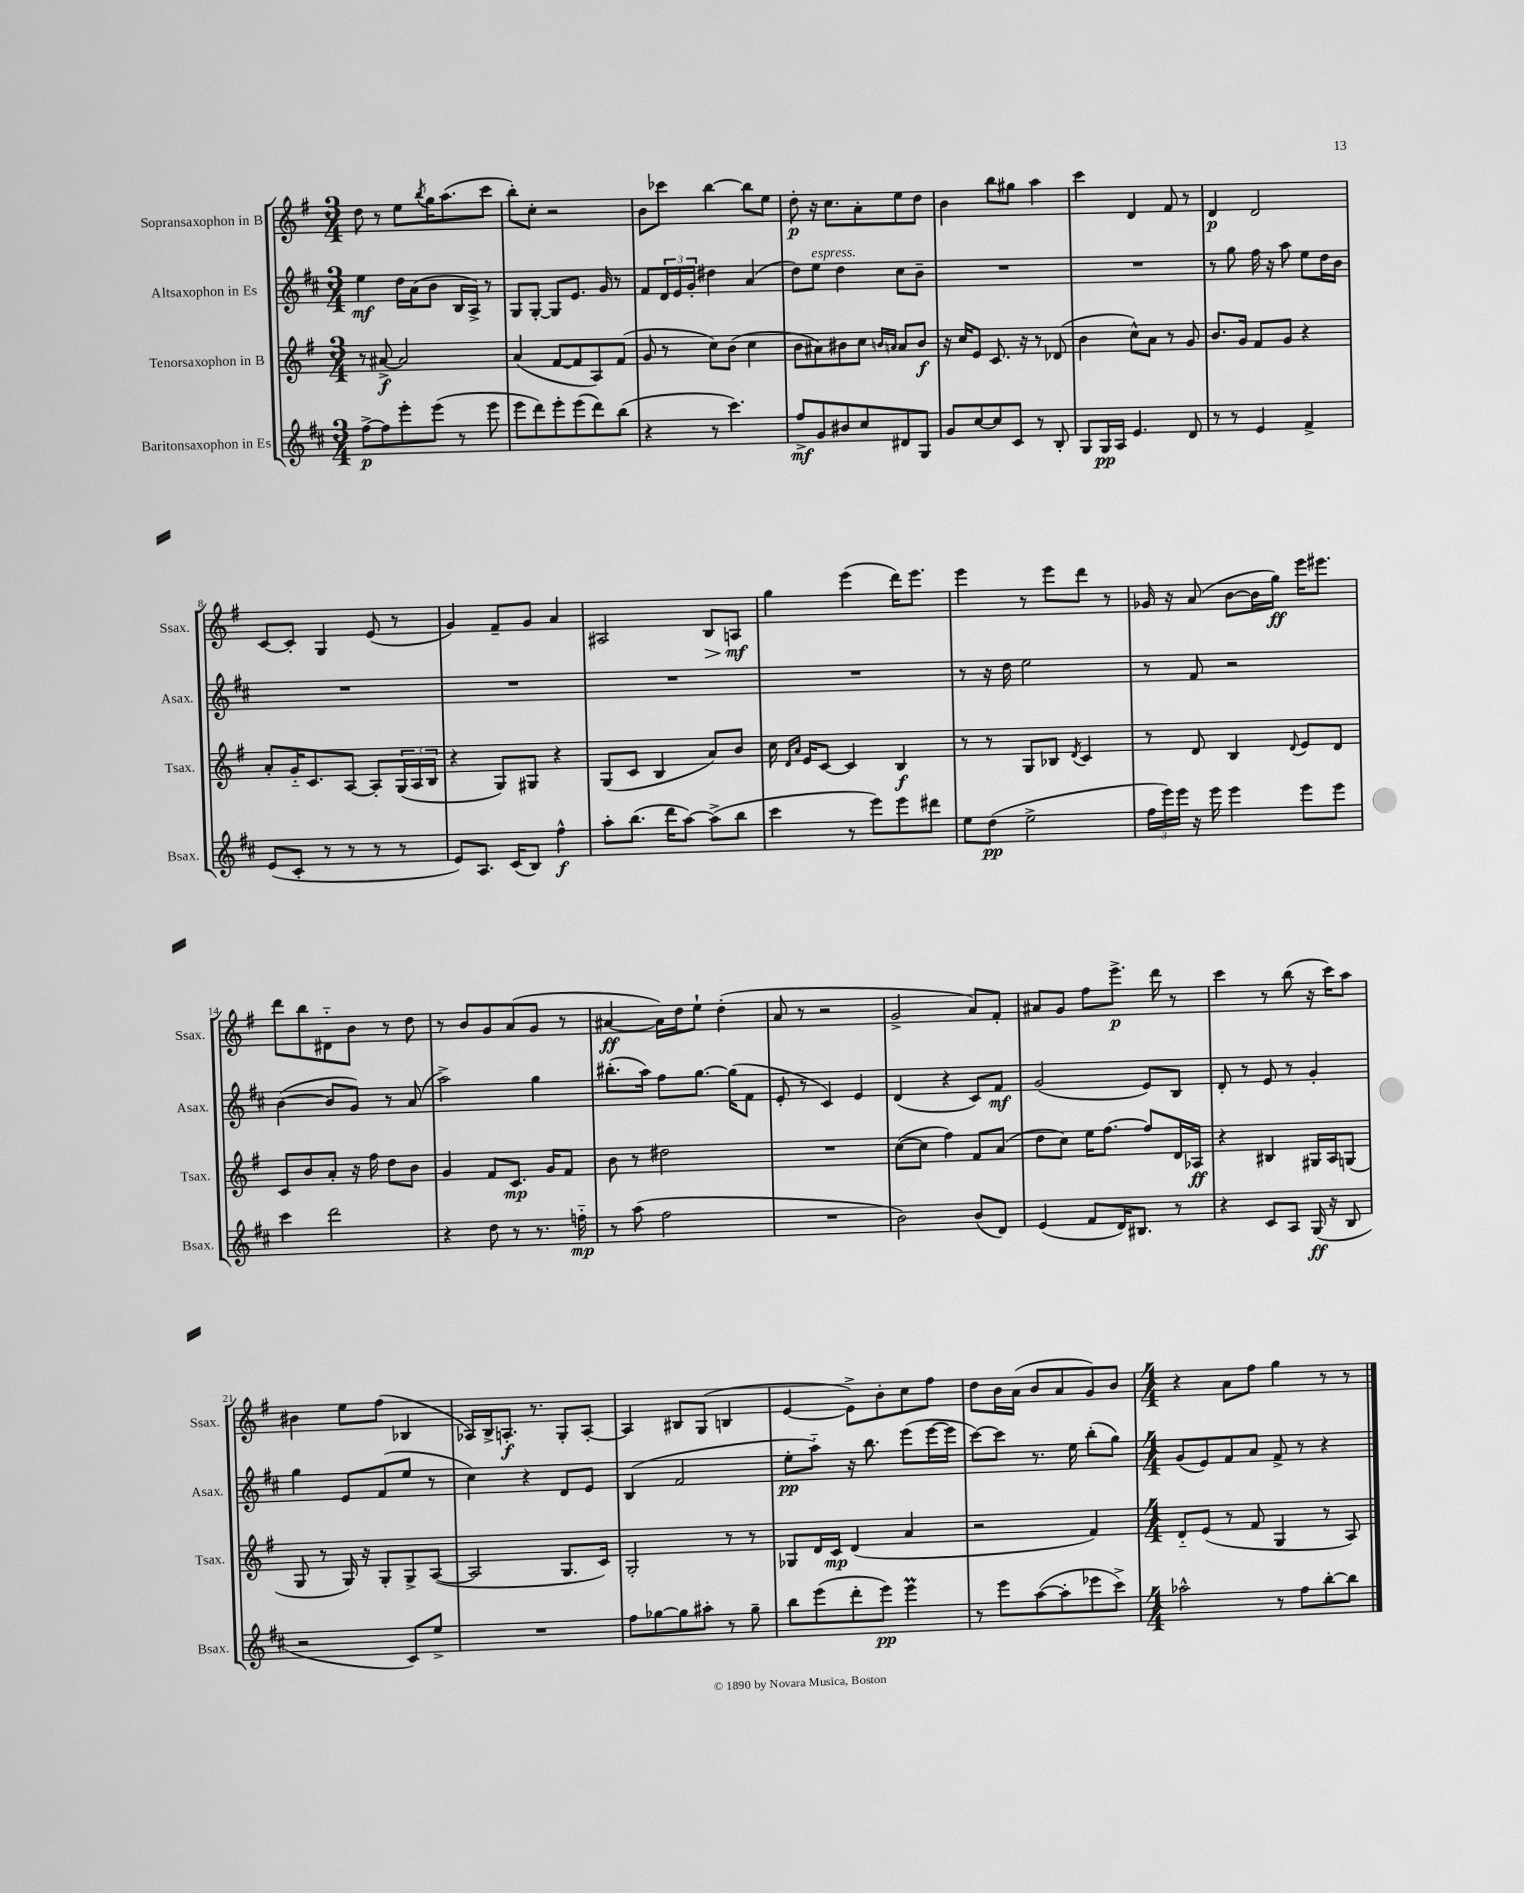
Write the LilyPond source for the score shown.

<<
\new StaffGroup <<
\new Staff = "s0" \with { instrumentName = "Sopransaxophon in B" shortInstrumentName = "Ssax." } {
    \clef treble \key g \major \numericTimeSignature \time 3/4
    d''8 r8 e''8 \acciaccatura { b''8 } g''16 a''8.( c'''8 |
    b''8-.) c''8-. r2 |
    b'8 ces'''8 b''4~ b''8 e''8 |
    d''8-.\p r16 c''8. a'8-. e''8 d''8 |
    b'4 b''8 gis''8 a''4 |
    c'''4 d'4 fis'8 r8 |
    d'4\p d'2 |
    c'8~ c'8-. g4 e'8( r8 |
    g'4) fis'8-- g'8 a'4 |
    ais2 b8\> a8\mf\! |
    g''4 e'''4( d'''16) e'''8. |
    e'''4 r8 e'''8 d'''8 r8 |
    ges'16 r16 a'8( b'8~ b'16 g''16\ff) e'''16 eis'''8. |
    d'''8 b''8 dis'8-_ b'8 r8 d''8 |
    r8 b'8 g'8 a'8( g'8 r8 |
    ais'4~\ff ais'16) d''16 e''8-! d''4-.( |
    a'8 r8 r2 |
    g'2-> a'8) fis'8-. |
    ais'8 g'8 fis''8 e'''8.->\p d'''16 r8 |
    c'''4 r8 b''8( r16 c'''16) a''8 |
    bis'4 e''8 fis''8( bes4 |
    aes16) b16-> a8.-.\f r8. g8-. a8~-. |
    a4 bis8 g8( b4 |
    e'4~ e'8->) b'8-. c''8 fis''8 |
    d''8 b'16 a'16( b'8 a'8 g'8) b'8 |
    \numericTimeSignature \time 4/4 r4 a'8 fis''8 g''4 r8 r8 \bar "|." |
}
\new Staff = "s1" \with { instrumentName = "Altsaxophon in Es" shortInstrumentName = "Asax." } {
    \clef treble \key d \major \numericTimeSignature \time 3/4
    e''4\mf d''16 a'16( b'8 b16 a16->) r8 |
    g8 g8~-. g8 e'8. g'16 r8 |
    fis'8 \tuplet 3/2 { d'16 e'16 g'16-. } dis''4 a'4( |
    d''8) e''8^\markup { \italic "espress." } d''4 cis''8 b'8-- |
    R2. |
    R2. |
    r8 g''8 fis''16 r16 a''8 e''8 d''16 b'16 |
    R2. |
    R2. |
    R2. |
    R2. |
    r8 r16 d''16 e''2 |
    r8 fis'8 r2 |
    b'4~( b'8 g'8) r8 a'8( |
    a''2->) g''4 |
    bis''8.-.( a''16) fis''8 g''8.~ g''16( fis'8 |
    e'8-. r8 cis'4) e'4 |
    d'4( r4 cis'8) fis'8\mf |
    g'2( e'8) b8 |
    d'8-. r8 e'8 r8 g'4-. |
    g''4 e'8 fis'8( e''8 r8 |
    cis''4) r4 d'8 e'8 |
    b4( fis'2 |
    e''8-.\pp a''8-_) r16 b''8. e'''8( e'''16~ e'''16 |
    cis'''8~) cis'''8 r8. e''16 b''8-.( g''8) |
    \numericTimeSignature \time 4/4 g'8( e'8) fis'8 a'8 fis'8-> r8 r4 \bar "|." |
}
\new Staff = "s2" \with { instrumentName = "Tenorsaxophon in B" shortInstrumentName = "Tsax." } {
    \clef treble \key g \major \numericTimeSignature \time 3/4
    r8 ais'8~->\f ais'2 |
    a'4( fis'8~ fis'8 a8) fis'8( |
    g'8 r8 c''8) b'8( c''4 |
    b'8 ais'8) bis'8 c''8 \grace { b'16 a'16 } a'8 b'8\f |
    r16 c''16 e'8 c'8. r16 r8 des'8( |
    b'4 c''8-^) a'8 r8 g'8 |
    b'8. g'16 fis'8 g'8 r4 |
    a'8-. g'16-_ c'8. a8~ a8-. \tuplet 3/2 { g16( a16 b16 } |
    r4 g8) gis8 r4 |
    g8( c'8 b4 a'8) b'8 |
    c''16 \grace { d'16 a'16 } e'16 c'8~ c'4 b4\f |
    r8 r8 g8 bes8 \acciaccatura { d'8 } c'4 |
    r8 d'8 b4 \appoggiatura { d'8 } e'8 d'8 |
    c'8 b'8 a'8-. r16 fis''16 d''8 b'8 |
    g'4 fis'8 c'8.\mp g'16 fis'8 |
    b'8 r8 dis''2 |
    R2. |
    c''8~( c''8 fis''4) fis'8 a'8( |
    d''8 c''8) e''16 fis''8.~ fis''8 d'16 aes16\ff |
    r4 bis4 gis16 a16 g8( |
    g8 r8 g16) r16 g8-. g8-> a8~( |
    a2 g8. c'16) |
    g2-. r8 r8 |
    ges8 d'16 c'16\mp d'4( a'4 |
    r2 fis'4) |
    \numericTimeSignature \time 4/4 d'8-_ e'8( r8 fis'8 g4 r8 a8) \bar "|." |
}
\new Staff = "s3" \with { instrumentName = "Baritonsaxophon in Es" shortInstrumentName = "Bsax." } {
    \clef treble \key d \major \numericTimeSignature \time 3/4
    fis''8~->\p fis''8 e'''8-. e'''8( r8 e'''8 |
    e'''8 d'''8) e'''8-. e'''8( d'''8) b''8( |
    r4 r8 cis'''4.) |
    fis''8->\mf g'8 bis'8 cis''8 dis'8 g8 |
    g'8 cis''8~ cis''8 cis'8 r8 b8-. |
    g8 g16\pp a16 e'4. d'8 |
    r8 r8 e'4 fis'4-> |
    e'8( cis'8-. r8 r8 r8 r8 |
    e'8) a8. cis'16( b8) fis''4-^\f |
    a''8-. b''8.( d'''16 a''8~) a''8->( b''8 |
    cis'''4 r8 e'''8) e'''8 dis'''8 |
    e''8 d''8\pp( e''2-> |
    \tuplet 3/2 { fis''16 e'''16) e'''16 } r16 e'''16 e'''4 e'''8 e'''8 |
    cis'''4 d'''2 |
    r4 d''8 r8 r8. f''16-_\mp |
    r8 a''8( fis''2 |
    R2. |
    b'2) b'8( d'8) |
    e'4( fis'8 d'16) bis8. r8 |
    r4 cis'8 a8 g16\ff( r16 b8 |
    r2 cis'8) e''8-> |
    R2. |
    fis''8 ges''8~ ges''8 ais''8-. r8 ges''8-- |
    b''8 e'''8( d'''8-. e'''8\pp) e'''4\prall |
    r8 e'''8 a''8~( a''8-. ees'''8 cis'''8->) |
    \numericTimeSignature \time 4/4 aes''2-^ r8 fis''8 b''8~-. b''8 \bar "|." |
}
>>
>>
